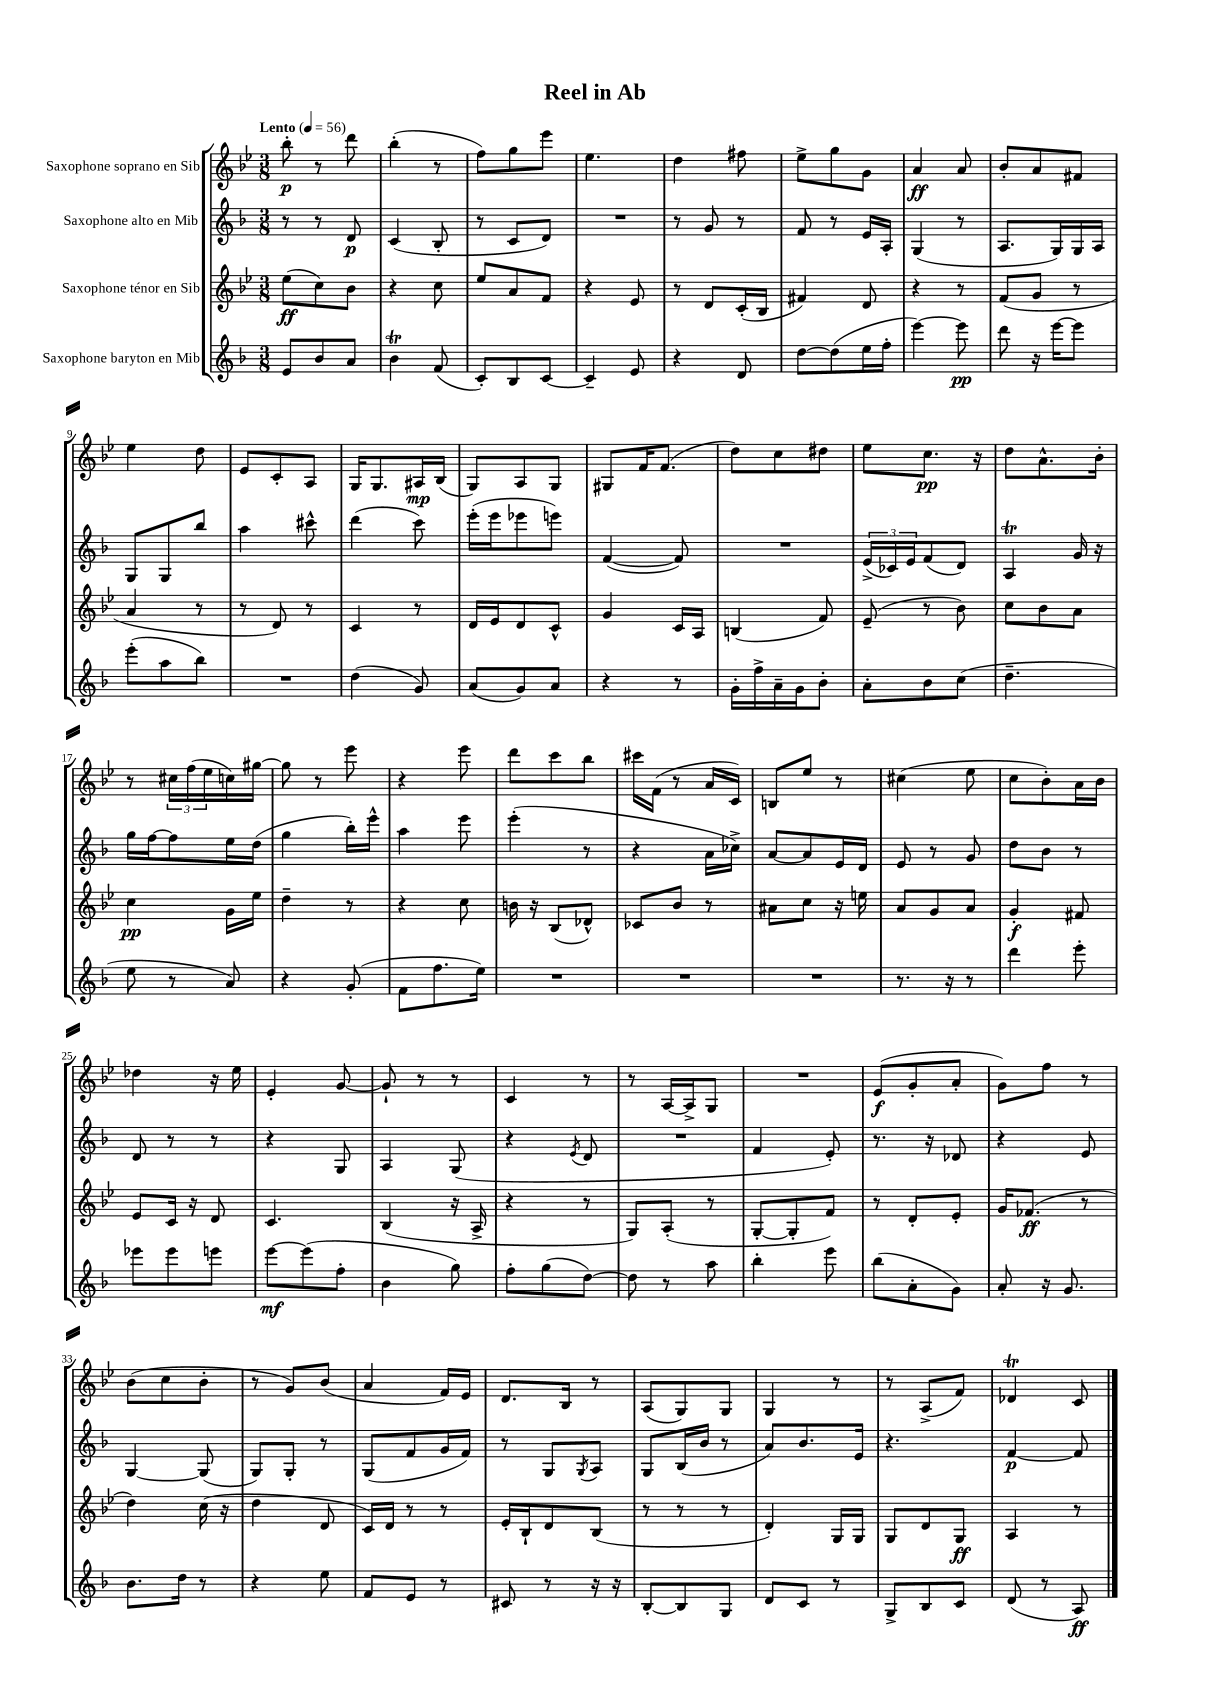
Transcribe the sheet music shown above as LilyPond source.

\header { title = "Reel in Ab" }
<<
\new StaffGroup <<
\new Staff = "s0" \with { instrumentName = "Saxophone soprano en Sib" } {
    \clef treble \key bes \major \numericTimeSignature \time 3/8 \tempo "Lento" 4 = 56
    bes''8-.\p r8 d'''8 |
    bes''4-.( r8 |
    f''8) g''8 ees'''8 |
    ees''4. |
    d''4 fis''8 |
    ees''8-> g''8 g'8 |
    a'4\ff a'8 |
    bes'8-. a'8 fis'8 |
    ees''4 d''8 |
    ees'8 c'8-. a8 |
    g16 g8. ais16\mp bes16( |
    g8) a8 g8 |
    gis8 f'16 f'8.( |
    d''8) c''8 dis''8 |
    ees''8 c''8.\pp r16 |
    d''8 a'8.-^ bes'16-. |
    r8 \tuplet 3/2 { cis''16 f''16( ees''16 } c''16) gis''16~ |
    gis''8 r8 ees'''8 |
    r4 ees'''8 |
    d'''8 c'''8 bes''8 |
    cis'''16 f'16( r8 a'16 c'16) |
    b8 ees''8 r8 |
    cis''4( ees''8 |
    c''8 bes'8-.) a'16 bes'16 |
    des''4 r16 ees''16 |
    ees'4-. g'8~ |
    g'8-! r8 r8 |
    c'4 r8 |
    r8 a16~ a16-> g8 |
    R4. |
    ees'8\f( g'8-. a'8-. |
    g'8) f''8 r8 |
    bes'8( c''8 bes'8-. |
    r8 g'8) bes'8( |
    a'4 f'16) ees'16 |
    d'8. bes16 r8 |
    a8( g8) g8 |
    g4 r8 |
    r8 a8->( f'8) |
    des'4\trill c'8 \bar "|." |
}
\new Staff = "s1" \with { instrumentName = "Saxophone alto en Mib" } {
    \clef treble \key f \major \numericTimeSignature \time 3/8
    r8 r8 d'8\p |
    c'4( bes8-. |
    r8 c'8 d'8) |
    R4. |
    r8 g'8 r8 |
    f'8 r8 e'16 a16-. |
    g4( r8 |
    a8. g16) g16 a16 |
    g8 g8 bes''8 |
    a''4 cis'''8-^ |
    d'''4( c'''8) |
    e'''16-.( e'''16 ees'''8 e'''8) |
    f'4~( f'8) |
    R4. |
    \tuplet 3/2 { e'16->( ces'16) e'16 } f'8( d'8) |
    a4\trill g'16 r16 |
    g''16 f''16~ f''8 e''16 d''16( |
    g''4 bes''16-.) e'''16-^ |
    a''4 e'''8 |
    e'''4-.( r8 |
    r4 a'16 ces''16->) |
    a'8~ a'8 e'16 d'16 |
    e'8 r8 g'8 |
    d''8 bes'8 r8 |
    d'8 r8 r8 |
    r4 g8 |
    a4 g8( |
    r4 \acciaccatura { e'8 } d'8 |
    R4. |
    f'4 e'8-.) |
    r8. r16 des'8 |
    r4 e'8 |
    g4~ g8( |
    g8) g8-. r8 |
    g8( f'8 g'16 f'16) |
    r8 g8 \acciaccatura { g8 } a8 |
    g8 bes16( bes'16 r8 |
    a'8) bes'8. e'16 |
    r4. |
    f'4~\p f'8 \bar "|." |
}
\new Staff = "s2" \with { instrumentName = "Saxophone ténor en Sib" } {
    \clef treble \key bes \major \numericTimeSignature \time 3/8
    ees''8\ff( c''8) bes'8 |
    r4 c''8 |
    ees''8 a'8 f'8 |
    r4 ees'8 |
    r8 d'8 c'16-.( bes16 |
    fis'4) d'8 |
    r4 r8 |
    f'8( g'8 r8 |
    a'4 r8 |
    r8 d'8) r8 |
    c'4 r8 |
    d'16 ees'16 d'8 c'8-^ |
    g'4 c'16 a16 |
    b4( f'8) |
    ees'8--( r8 bes'8) |
    c''8 bes'8 a'8 |
    c''4\pp g'16 ees''16 |
    d''4-- r8 |
    r4 c''8 |
    b'16 r16 bes8( des'8-^) |
    ces'8 bes'8 r8 |
    ais'8 c''8 r16 e''16 |
    a'8 g'8 a'8 |
    g'4-.\f fis'8 |
    ees'8 c'16 r16 d'8 |
    c'4. |
    bes4( r16 a16-> |
    r4 r8 |
    g8) a8-.( r8 |
    g8~-. g8-. f'8) |
    r8 d'8-. ees'8-. |
    g'16 fes'8.\ff( r8 |
    d''4) c''16( r16 |
    d''4 d'8 |
    c'16) d'16 r8 r8 |
    ees'16-. bes16-! d'8 bes8( |
    r8 r8 r8 |
    d'4-.) g16 g16 |
    g8 d'8 g8\ff |
    a4 r8 \bar "|." |
}
\new Staff = "s3" \with { instrumentName = "Saxophone baryton en Mib" } {
    \clef treble \key f \major \numericTimeSignature \time 3/8
    e'8 bes'8 a'8 |
    bes'4\trill f'8( |
    c'8-.) bes8 c'8~ |
    c'4-- e'8 |
    r4 d'8 |
    d''8~ d''8( e''16 f''16-. |
    e'''4~) e'''8\pp |
    d'''8 r16 e'''16~ e'''8 |
    e'''8-.( a''8 bes''8) |
    R4. |
    d''4( g'8) |
    a'8( g'8) a'8 |
    r4 r8 |
    g'16-. f''16-> a'16-- g'16 bes'8-. |
    a'8-. bes'8 c''8( |
    d''4.-- |
    e''8 r8 a'8) |
    r4 g'8-.( |
    f'8 f''8. e''16) |
    R4. |
    R4. |
    R4. |
    r8. r16 r8 |
    d'''4 e'''8-. |
    ees'''8 ees'''8 e'''8 |
    e'''8~\mf e'''8( f''8-. |
    bes'4 g''8) |
    f''8-. g''8( d''8~) |
    d''8 r8 a''8 |
    bes''4-. e'''8 |
    bes''8( a'8-. g'8) |
    a'8-. r16 g'8. |
    bes'8. d''16 r8 |
    r4 e''8 |
    f'8 e'8 r8 |
    cis'8 r8 r16 r16 |
    bes8~-. bes8 g8 |
    d'8 c'8 r8 |
    g8-> bes8 c'8 |
    d'8( r8 a8\ff) \bar "|." |
}
>>
>>
